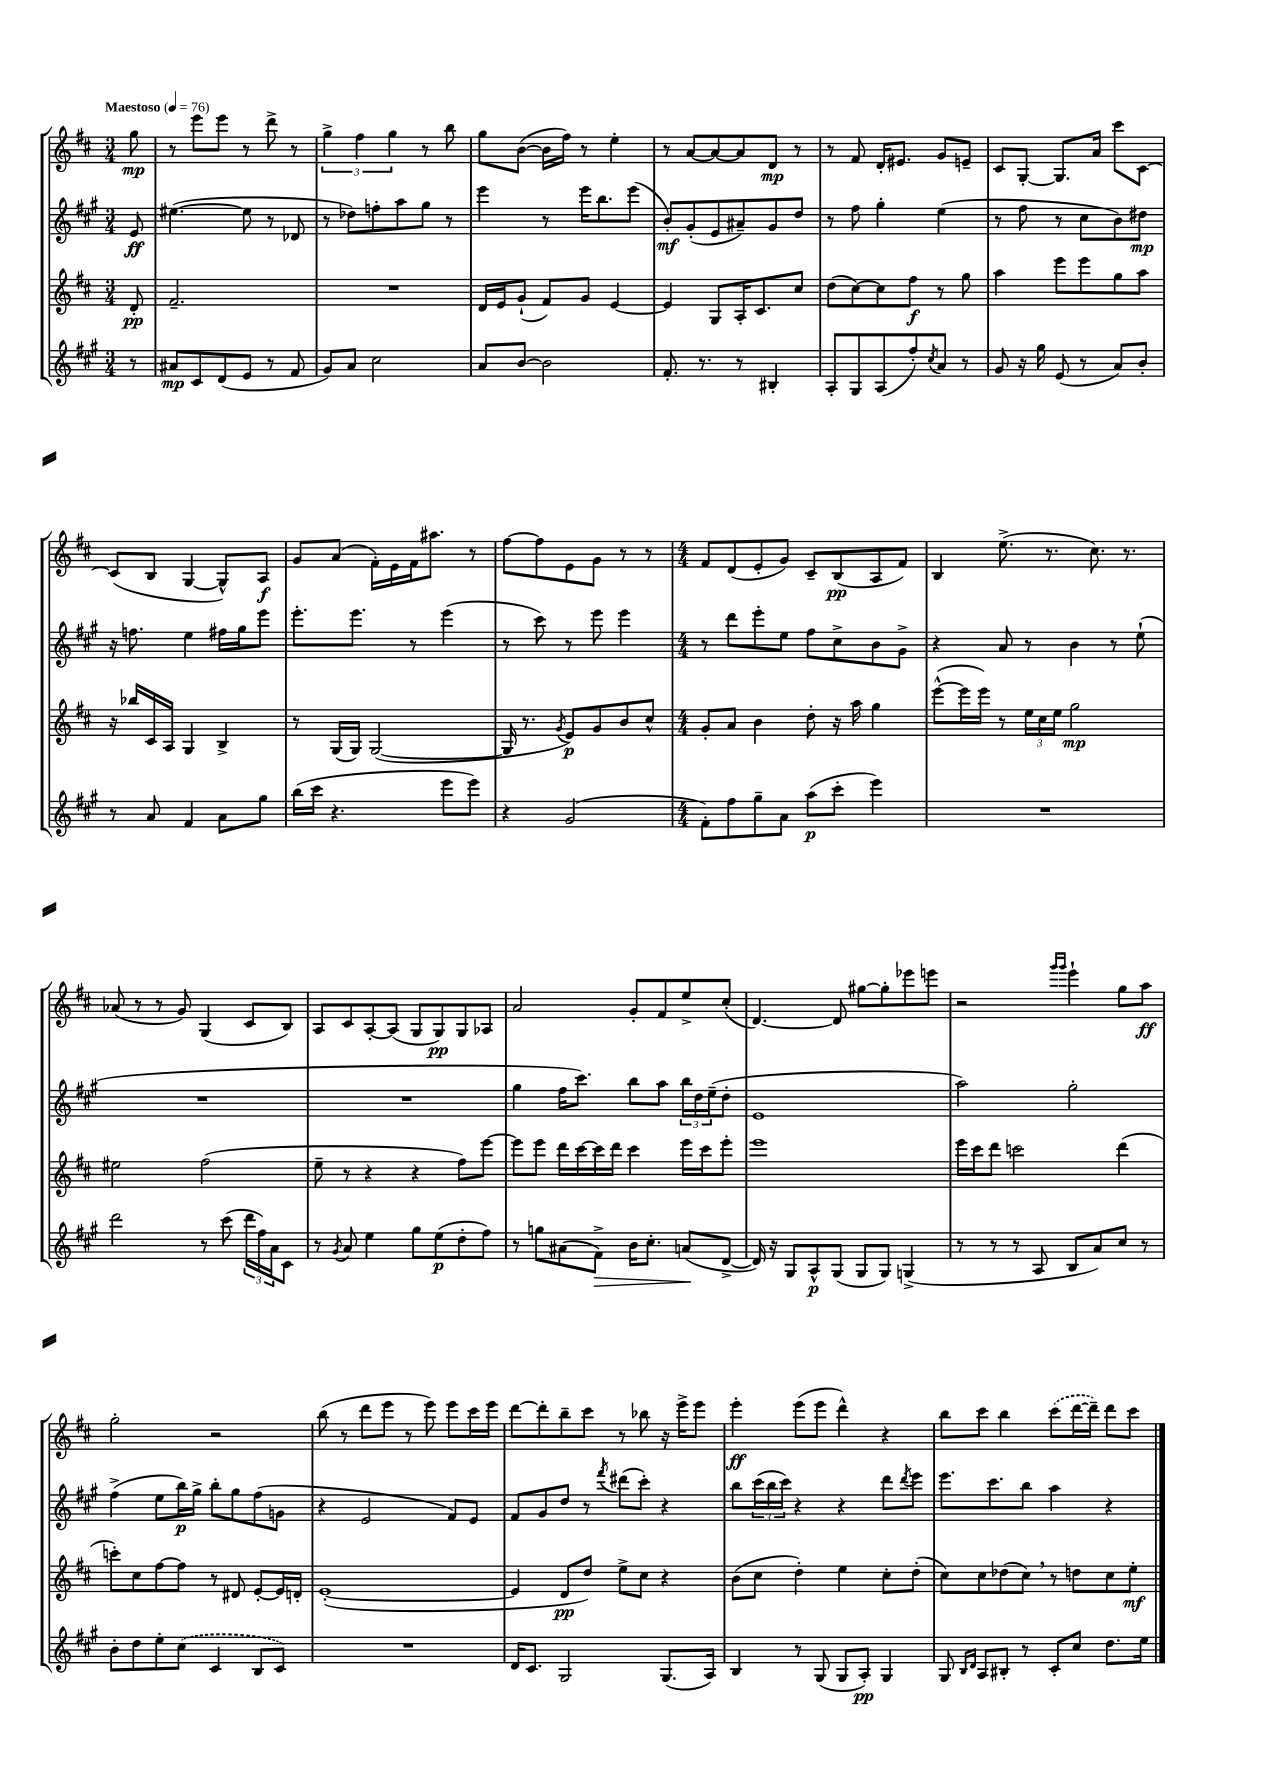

**kern	**kern	**kern	**kern
*staff4	*staff3	*staff2	*staff1
*clefG2	*clefG2	*clefG2	*clefG2
*k[f#c#g#]	*k[f#c#]	*k[f#c#g#]	*k[f#c#]
*M3/4	*M3/4	*M3/4	*M3/4
*MM76	*MM76	*MM76	*MM76
8r	8d'/	8e/	8gg\
=	=	=	=
8a#/L	2.f#~/	([4.ee#\	8r
8c#/	.	.	8eee\L
(8d/	.	.	8eee\J
8e/J	.	8ee#\]	8r
8r	.	8r	8ddd^\
8f#/	.	8d-/	8r
=	=	=	=
8g#/L)	2.r	8r	6gg^\
8a/J	.	8dd-\L)	.
.	.	.	6ff#\
2cc#\	.	8ff'\	.
.	.	.	6gg\
.	.	8aa\	.
.	.	8gg#\J	8r
.	.	8r	8bb\
=	=	=	=
8a/L	16d/LL	4eee\	8gg\L
.	16e/J	.	.
[8b/J	(8g`/J	.	([8b\J
2b\]	8f#/L)	8r	16b\]LL
.	.	.	16ff#\JJ)
.	8g/J	16eee\LK	8r
.	.	8.bb\	.
.	[4e/	.	4ee'\
.	.	(8eee\J	.
=	=	=	=
8.f#'/	4e/]	8b'/L)	8r
.	.	(8g#'/	[8a/L
8.r	.	.	.
.	8G/L	8e/	8a/_
8r	16A'/K	8a#~/)	8a/]
.	8.c#/	.	.
4B#'/	.	8g#/	8d/J
.	8cc#/J	8dd/J	8r
=	=	=	=
8A'/L	(8dd\L	8r	8r
8G#/	[8cc#\)	8ff#\	8f#/
(8A/	8cc#\]	4gg#'\	16d'/LK
.	.	.	8.e#/J
8ff#'/)	8ff#\J	.	.
8qcc#/	.	.	.
8a/J	8r	(4ee\	8g/L
8r	8gg\	.	8e~/J
=	=	=	=
8g#/	4aa\	8r	8c#/L
16r	.	8ff#\	[8G'/J
16gg#\	.	.	.
(8e/	8eee\L	8r	8.G/]L
8r	8eee\	8cc#\L	.
.	.	.	16a/Jk
8a/L)	8gg\	8b\)	8ccc#\L
8b'/J	8aa\J	8dd#\J	[8c#\J
=	=	=	=
8r	16r	16r	(8c#/]L
.	16bb-/LL	8.ff\	.
8a/	16c#/	.	8B/J
.	16A/JJ	.	.
4f#/	4G/	4ee\	[4G/
8a\L	4B^/	16ff#\LL	8G^^/]L)
.	.	16gg#\J	.
8gg#\J	.	8eee\J	8A/J
=	=	=	=
(16bb\LL	8r	8.eee'\L	8g/L
16ccc#\JJ	.	.	.
4.r	(16G/LL	.	(8a/J
.	16G/JJ)	8.eee\J	.
.	([2G/	.	16f#'\LL)
.	.	.	16e\
.	.	8r	16f#\J
.	.	.	8.aa#\J
8eee\L	.	(4eee\	.
8eee\J)	.	.	8r
=	=	=	=
4r	16G/]	8r	[8ff#\L
.	8.r	.	.
.	.	8ccc#\)	8ff#\]
.	8qg/	.	.
(2g#/	8e/L)	8r	8e\
.	8g/	8eee\	8g\J
.	8b/	4eee\	8r
.	8cc#^^/J	.	8r
=	=	=	=
*M4/4	*M4/4	*M4/4	*M4/4
8f#'\L)	8g'/L	8r	8f#/L
8ff#\	8a/J	8ddd\L	(8d/
8gg#~\	4b\	8eee'\	8e'/
8a\J	.	8ee\J	8g/J)
(8aa\L	8dd'\	8ff#\L	8c#~/L
8ccc#'\J	16r	8cc#^\	(8B/
.	16aa\	.	.
4eee\)	4gg\	8b\	8A/
.	.	8g#^\J	8f#/J)
=	=	=	=
1r	([8eee^^\L	4r	4B/
.	16eee\]L	.	.
.	16eee\JJ)	.	.
.	8r	8a/	(8.ee^\
.	24ee\LL	8r	.
.	24cc#\	.	.
.	.	.	8.r
.	24ee\JJ	.	.
.	2gg\	4b\	.
.	.	.	8.cc#\)
.	.	8r	.
.	.	.	8.r
.	.	(8ee`\	.
=	=	=	=
2ddd\	2ee#\	1r	(8a-/
.	.	.	8r
.	.	.	8r
.	.	.	8g/)
8r	(2ff#\	.	(4G/
(8ccc#\	.	.	.
24ddd\LL	.	.	8c#/L
24ff#\)	.	.	.
24a\J	.	.	.
8c#\J	.	.	8B/J)
=	=	=	=
8r	8ee~\	1r	8A/L
8qg#/	.	.	.
8a/	8r	.	8c#/
4ee\	4r	.	[8A'/
.	.	.	(8A/]J
8gg#\L	4r	.	8G/L
(8ee\	.	.	8G/)
8dd'\	8ff#\L)	.	8G/
8ff#\J)	[8eee\J	.	8A-/J
=	=	=	=
8r	8eee\]L	4gg#\	2a/
8gg\L	8eee\J	.	.
(8a#\	16ddd\LL	16ff#\LK	.
.	[16ccc#\	8.ccc#\J)	.
8f#^\J)	16ccc#\]	.	.
.	16ddd\JJ	.	.
16b\LK	4ccc#\	8bb\L	8g'/L
8.cc#'\J	.	.	.
.	.	8aa\J	8f#/
(8a/L	16eee\LL	24bb\LL	8ee^/
.	.	24dd\	.
.	16ccc#\J	.	.
.	.	(24ee~\J	.
[8d^/J	8eee'\J	8dd'\J	(8cc#'/J
=	=	=	=
16d/])	1eee	1e	[4.d/)
16r	.	.	.
8G#/L	.	.	.
8A^^/	.	.	.
(8G#/J	.	.	8d/]
8G#/L	.	.	[8gg#\L
8G#/J)	.	.	8gg#'\]
(4G^/	.	.	8eee-\
.	.	.	8eee\J
=	=	=	=
8r	16eee\LL	2aa\)	2r
.	16ccc#\J	.	.
8r	8ddd\J	.	.
8r	2ccc\	.	.
8A/	.	.	.
.	.	.	16qqggg/LL
.	.	.	16qqggg/JJ
8B/L	.	2gg#'\	4eee`\
8a/)	.	.	.
8cc#/J	(4ddd\	.	8gg\L
8r	.	.	8aa\J
=	=	=	=
8b'\L	8ccc'\L)	(4ff#^\	2gg'\
8dd\	8cc#\	.	.
8ee'\	[8ff#\	8ee\L	.
(8cc#\J	8ff#\]J	16bb\L)	.
.	.	16gg#^\JJ	.
4c#/	8r	8bb'\L	2r
.	8d#/	8gg#\	.
8B/L	[8e'/L	(8ff#\	.
8c#/J)	16e/]L	8g\J	.
.	16d'/JJ	.	.
=	=	=	=
1r	([1e'	4r	(8bb\
.	.	.	8r
.	.	2e/	8ddd\L
.	.	.	8eee\J
.	.	.	8r
.	.	.	8eee\)
.	.	8f#/L)	8eee\L
.	.	8e/J	16ccc#\L
.	.	.	16eee\JJ
=	=	=	=
16d/LK	4e/]	8f#/L	[8ddd\L
8.c#/J	.	.	.
.	.	8g#/	8ddd'\]
2G#/	8d/L	8dd/J	8bb~\
.	8dd/J)	8r	8ccc#\J
.	.	8qfff#/	.
.	8ee^\L	(8ddd#\L	8r
.	8cc#\J	8ccc#'\J)	8bb-\
(8.G#/L	4r	4r	16r
.	.	.	16eee^\LK
.	.	.	8eee\J
16A/Jk)	.	.	.
=	=	=	=
4B/	(8b\L	8bb\L	4eee'\
.	8cc#\J	(24ccc#\L	.
.	.	24bb\	.
.	.	24ccc#\JJ)	.
8r	4dd'\)	4r	(8eee\L
(8G#/	.	.	8eee\J
8G#/L	4ee\	4r	4ddd^^\)
8A'/J)	.	.	.
4G#/	8cc#'\L	8ddd\L	4r
.	.	8qddd/	.
.	(8dd'\J	8eee\J	.
=	=	=	=
8G#/	8cc#\L)	8.eee\L	8bb\L
16qqB/LL	.	.	.
16qqd/JJ	.	.	.
8A/L	8cc#\	.	8ccc#\J
.	.	8.ccc#\	.
8B#'/J	(8dd-\	.	4bb\
8r	8cc#\J)	8bb\J	.
8c#'/L	8r	4aa\	(8ccc#\L
8cc#/J	8dd\L	.	[16ddd\L
.	.	.	16ddd~\]JJ)
8.dd\L	8cc#\	4r	8ddd\L
.	8ee'\J	.	8ccc#\J
16ee\Jk	.	.	.
==	==	==	==
*-	*-	*-	*-
